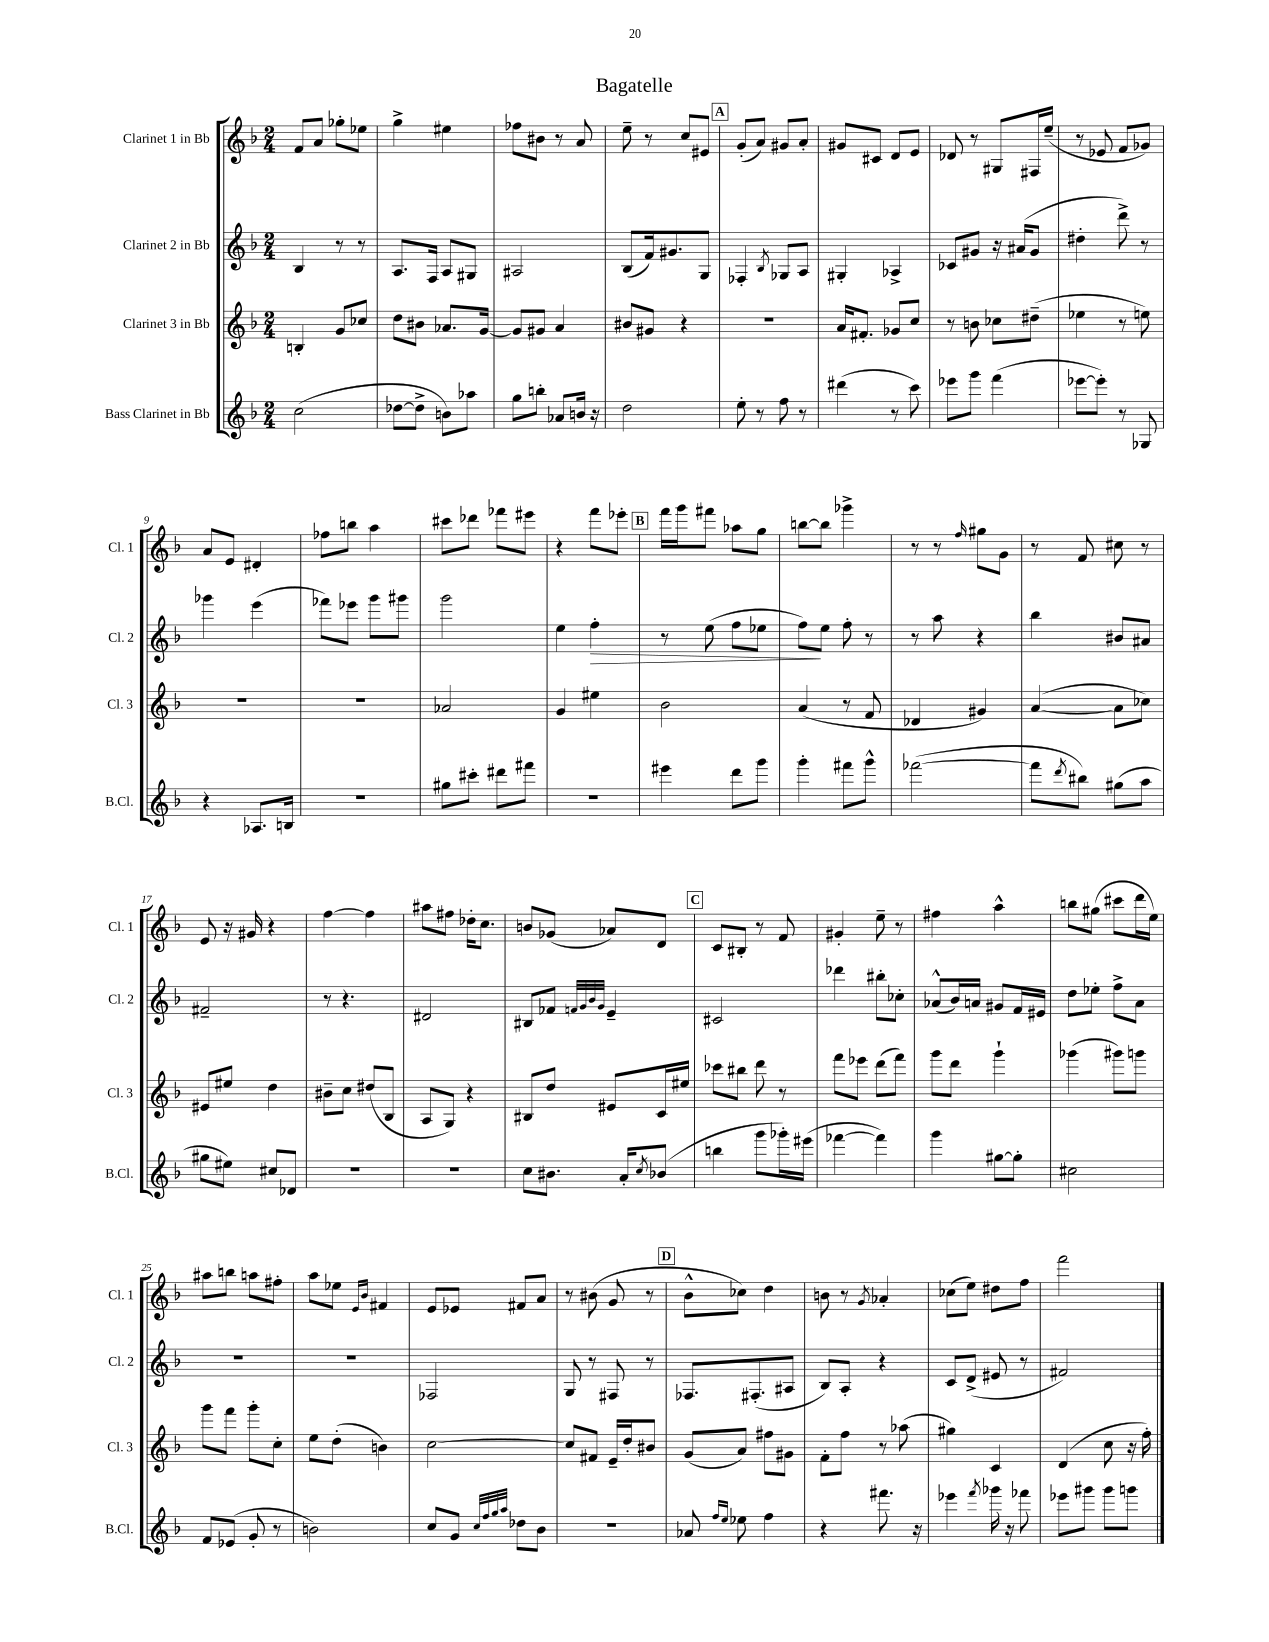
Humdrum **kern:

**kern	**kern	**kern	**kern
*staff4	*staff3	*staff2	*staff1
*clefG2	*clefG2	*clefG2	*clefG2
*k[b-]	*k[b-]	*k[b-]	*k[b-]
*M2/4	*M2/4	*M2/4	*M2/4
(2cc\	4B'/	4B-/	8f/L
.	.	.	8a/J
.	8g/L	8r	8gg-'\L
.	8cc-/J	8r	8ee-\J
=	=	=	=
[8dd-\L	8dd\L	8.A/L	4gg^\
8dd-^\]J	8b#\J	.	.
.	.	16F/Jk	.
8b\L)	8.a-/L	8A/L	4ee#\
8aa-\J	.	8G#/J	.
.	[16g/Jk	.	.
=	=	=	=
8gg\L	8g/]L	2A#/	8ff-\L
8bb'\J	8g#/J	.	8b#\J
8a-/L	4a/	.	8r
16b/Jk	.	.	8a/
16r	.	.	.
=	=	=	=
2dd\	8b#/L	(8B-/L	8ee~\
.	8g#/J	16f/k)	8r
.	.	8.g#/	.
.	4r	.	8cc/L
.	.	8G/J	8e#/J
=	=	=	=
8ee'\	2r	4F-'/	(8g'/L
8r	.	.	8a/J)
.	.	8qB-/	.
8ff\	.	8G-/L	8g#/L
8r	.	8A/J	8a'/J
=	=	=	=
(4ddd#\	16a/LK	4G#'/	8g#/L
.	8.f#'/J	.	.
.	.	.	8c#/J
8r	8g-/L	4A-^/	8d/L
8ccc\)	8cc/J	.	8e/J
=	=	=	=
8eee-\L	8r	8c-/L	8d-/
8ggg\J	8b\	8g#/J	8r
(4fff\	8cc-\L	16r	8G#/L
.	.	(16a#/LK	.
.	(8dd#~\J	8g#/J	16F#/L
.	.	.	(16ee~/JJ
=	=	=	=
[8eee-\L	4ee-\	4dd#'\	8r
8eee-'\]J)	.	.	8e-/
8r	8r	8ddd^\)	8f/L
8G-/	8ee\)	8r	8g-/J)
=	=	=	=
4r	2r	4ggg-\	8a/L
.	.	.	8e/J
8.A-/L	.	(4eee\	4d#'/
16B/Jk	.	.	.
=	=	=	=
2r	2r	8fff-\L)	8ff-\L
.	.	8eee-\J	8bb\J
.	.	8ggg\L	4aa\
.	.	8ggg#\J	.
=	=	=	=
8gg#\L	2a-/	2ggg\	8ccc#\L
8ccc#'\J	.	.	8ddd-\J
8ddd#\L	.	.	8fff-\L
8fff#\J	.	.	8eee#\J
=	=	=	=
2r	4g/	4ee\	4r
.	4ee#\	4ff'\	8fff\L
.	.	.	8eee-'\J
=	=	=	=
4eee#\	2b-\	8r	16fff\LL
.	.	.	16ggg\J
.	.	(8ee\	8fff#\J
8ddd\L	.	8ff\L	8aa-\L
8ggg\J	.	8ee-\J	8gg\J
=	=	=	=
4ggg'\	(4a/	8ff\L)	[8bb\L
.	.	8ee\J	8bb\]J
8fff#\L	8r	8ff'\	4ggg-^\
8ggg^^\J	8f/	8r	.
=	=	=	=
([2fff-\	4d-/	8r	8r
.	.	8aa\	8r
.	.	.	16qqff/
.	4g#/)	4r	8gg#\L
.	.	.	8g\J
=	=	=	=
8fff-\]L	([4a/	4bb-\	8r
8qddd/	.	.	.
8bb#\J)	.	.	8f/
(8gg#\L	8a\]L	8b#/L	8cc#\
8aa\J	8cc-\J)	8a#/J	8r
=	=	=	=
8gg#\L	8e#/L	2f#~/	8e/
8ee#\J)	8ee#/J	.	16r
.	.	.	16g#/
8cc#/L	4dd\	.	4r
8d-/J	.	.	.
=	=	=	=
2r	8b#~\L	8r	[4ff\
.	8cc\J	4.r	.
.	(8dd#/L	.	4ff\]
.	8B-/J	.	.
=	=	=	=
2r	8A/L	2d#/	8aa#\L
.	8G/J)	.	8ff#\J
.	4r	.	16dd-'\LK
.	.	.	8.cc\J
=	=	=	=
8cc\L	8B#/L	8B#/L	8b/L
8.b#\J	8dd/J	8f-/J	(8g-/J
.	.	32qqf/LLL	.
.	.	32qqg/	.
.	.	32qqb-/	.
.	.	32qqg/JJJ	.
.	8e#/L	4e~/	8a-/L)
16a'/LK	.	.	.
8qcc/	.	.	.
(8b-/J	16c/L	.	8d/J
.	16ee#/JJ	.	.
=	=	=	=
4bb\	8ccc-\L	2c#/	8c/L
.	8bb#\J	.	8B#'/J
8ggg\L	8ddd\	.	8r
16ggg-'\L)	8r	.	8f/
(16eee#\JJ	.	.	.
=	=	=	=
[4fff-\	8fff\L	4ddd-\	4g#'/
.	8eee-\J	.	.
4fff-\])	(8ddd\L	8bb#'\L	8ee~\
.	8fff\J)	8cc-'\J	8r
=	=	=	=
4ggg\	8ggg\L	(8a-^^/L	4ff#\
.	8ddd\J	16b-/L)	.
.	.	16a/JJ	.
[8gg#\L	4ggg`\	8g#/L	4aa^^\
8gg#'\]J	.	16f/L	.
.	.	16e#/JJ	.
=	=	=	=
2cc#\	(4ggg-\	8dd\L	8bb\L
.	.	8ee-'\J	(8gg#\J
.	8ggg#\L)	8ff^\L	8ccc#\L
.	8ggg\J	8a\J	16ddd\L
.	.	.	16ee\JJ)
=	=	=	=
8f/L	8ggg\L	2r	8aa#\L
(8e-/J	8fff\J	.	8bb\J
8g'/	8ggg'\L	.	8aa\L
8r	8cc'\J	.	8ff#'\J
=	=	=	=
2b\)	8ee\L	2r	8aa\L
.	(8dd'\J	.	8ee-\J
.	.	.	16qqe/LL
.	.	.	16qqb-/JJ
.	4b\)	.	4f#/
=	=	=	=
8cc/L	[2cc\	2F-/	8e/L
8g/J	.	.	8e-/J
32qqcc/LLL	.	.	.
32qqff/	.	.	.
32qqgg/	.	.	.
32qqaa/JJJ	.	.	.
8dd-\L	.	.	8f#/L
8b-\J	.	.	8a/J
=	=	=	=
2r	8cc/]L	8G/	8r
.	8f#/J	8r	(8b#\
.	16e~/LL	8F#/	8g/
.	16dd'/J	.	.
.	8b#/J	8r	8r
=	=	=	=
8a-/	(8g/L	8.F-/L	8b-^^\L
16qqff/LL	.	.	.
16qqee/JJ	.	.	.
8ee-\	8a/J)	.	8cc-\J)
.	.	(8.F#'/	.
4ff\	8ff#\L	.	4dd\
.	8g#\J	8A#/J	.
=	=	=	=
4r	8f'\L	8B-/L)	8b\
.	8ff\J	8A'/J	8r
.	.	.	8qg/
8.fff#\	8r	4r	4a-'/
.	(8aa-\	.	.
16r	.	.	.
=	=	=	=
4eee-\	4gg#\)	8c/L	(8cc-\L
.	.	(8d^/J	8ee\J)
8qfff/	.	.	.
16ggg-\	4c/	8e#/	8dd#\L
16r	.	.	.
8fff-\	.	8r	8ff\J
=	=	=	=
8eee-\L	(4d/	2f#/)	2fff\
8ggg#\J	.	.	.
8ggg#\L	8cc\	.	.
8ggg\J	16r	.	.
.	16ff'\)	.	.
==	==	==	==
*-	*-	*-	*-
